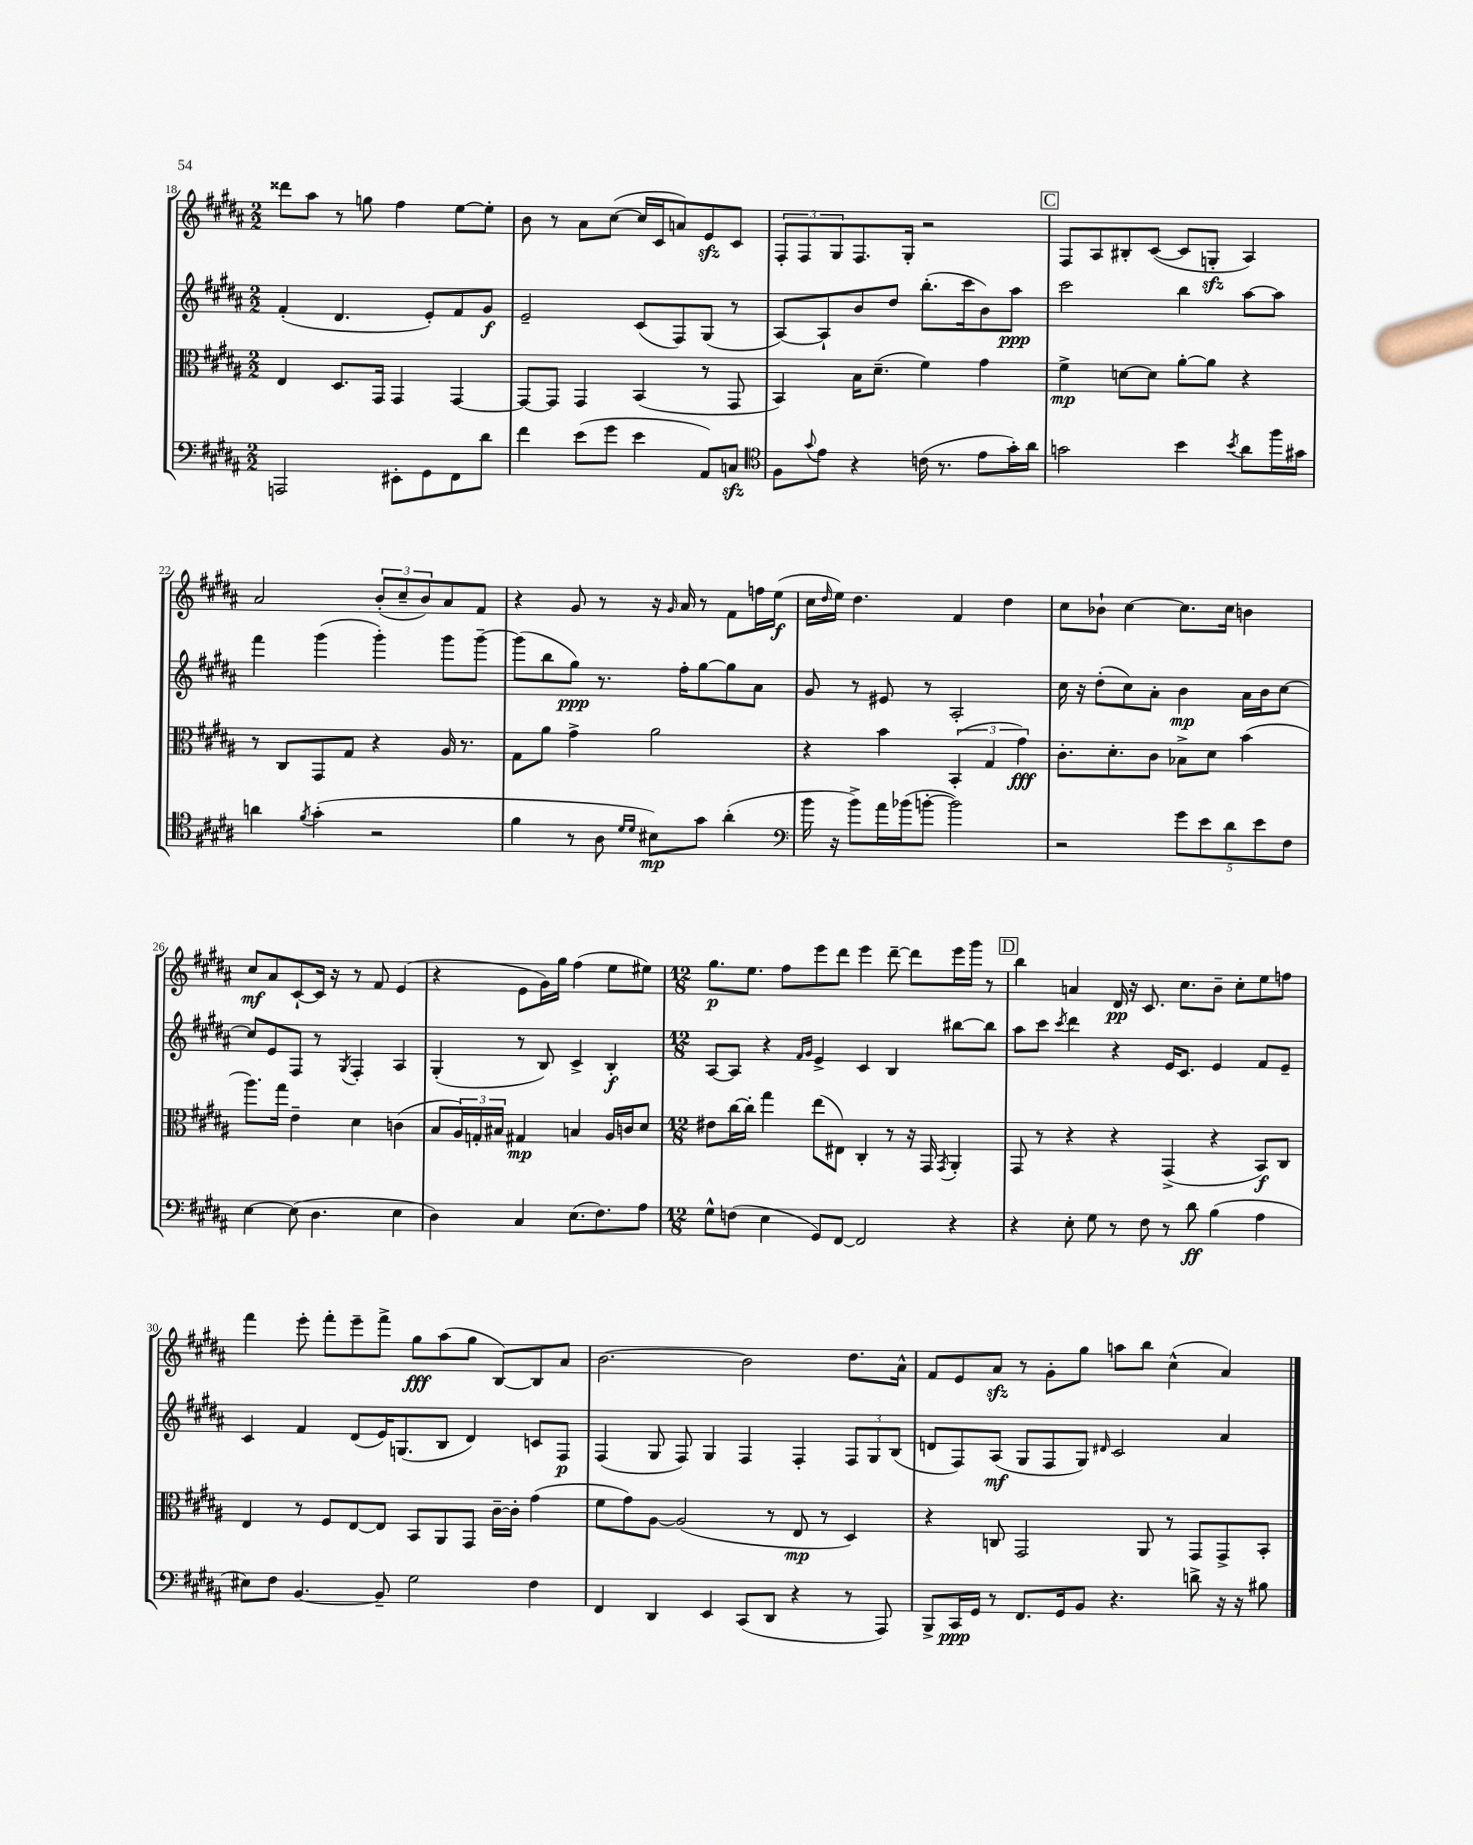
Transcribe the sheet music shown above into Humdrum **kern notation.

**kern	**kern	**kern	**kern
*staff4	*staff3	*staff2	*staff1
*clefF4	*clefC3	*clefG2	*clefG2
*k[f#c#g#d#a#]	*k[f#c#g#d#a#]	*k[f#c#g#d#a#]	*k[f#c#g#d#a#]
*M2/2	*M2/2	*M2/2	*M2/2
2AAA	4E	(4f#'	8ddd##
.	.	.	8aa#
.	8.D#	4.d#	8r
.	.	.	8gg
.	16GG#	.	.
8EE#'	4GG#	.	4ff#
8GG#	.	8e')	.
8FF#	[4GG#	8f#	[8ee
8d#	.	8g#	8ee']
=	=	=	=
4f#	8GG#_	2e~	8b
.	8GG#]	.	8r
(8e	4GG#	.	8a#
8g#	.	.	([8cc#
4e	(4BB	(8c#	16cc#]
.	.	.	16c#
.	.	8F#)	8a)
8AA#)	8r	(8G#	8e
8C	8GG#	8r	8c#
=	=	=	=
*clefC4	*	*	*
8F#	4BB)	[8A#)	12F#'
.	.	.	12F#
8qqg#	.	.	.
8e	.	8A#`]	.
.	.	.	12G#
4r	16B	8b	8.F#
.	(8.d#~	.	.
.	.	8dd#	.
.	.	.	16G#'
(16c	4f#)	(8.bb'	2r
8.r	.	.	.
.	.	16ccc#	.
8e	4g#	8b)	.
16g#')	.	8aa#	.
16a#	.	.	.
=	=	=	=
2g	4f#^	2ccc#	8F#
.	.	.	8A#
.	[8d	.	8B#'
.	8d]	.	([8c#
4b	[8a#'	4bb	8c#]
.	8a#]	.	8G'
8qb	.	.	.
8a#	4r	[8aa#	4A#)
16ff#	.	8aa#]	.
16g#	.	.	.
=	=	=	=
4a	8r	4fff#	2a#
.	8C#	.	.
8qf#	.	.	.
(4g#'	8GG#	(4ggg#	.
.	8G#	.	.
2r	4r	4ggg#')	(12b'
.	.	.	12cc#~
.	.	.	12b)
.	16A#	8ggg#	8a#
.	8.r	.	.
.	.	[8ggg#~	8f#
=	=	=	=
4f#	8G#	(8ggg#]	4r
.	8a#	8bb	.
8r	4g#^	8gg#)	8g#
8A#	.	8.r	8r
16qqd#	.	.	.
16qqd#	.	.	.
8B#)	2a#	.	16r
.	.	.	16qqg#
.	.	16ff#'	16a#
8g#	.	[8gg#	8r
(4a#'	.	8gg#]	8f#
.	.	8a#	16ff
.	.	.	(16ee
=	=	=	=
*clefF4	*	*	*
16b	4r	8g#	16cc#
.	.	.	16qqdd#
16r	.	.	16ee)
8b^)	.	8r	4.dd#
16a#	4b	8e#	.
(16b-	.	.	.
[8b'	.	8r	.
2b])	(6BB'	2A#'	4f#
.	6G#	.	.
.	.	.	4dd#
.	6g#)	.	.
=	=	=	=
2r	8.c#'	16cc#	8cc#
.	.	16r	.
.	.	(8dd#'	8b-`
.	8.d#'	.	.
.	.	8cc#)	[4cc#
.	8c#	8a#'	.
10g#	8B-^	4b	8.cc#]
10e	.	.	.
.	8d#	.	.
.	.	.	16cc#
10d#	.	.	.
.	(4b	16a#	4b
10e	.	.	.
.	.	16b	.
.	.	[8cc#	.
10F#	.	.	.
=	=	=	=
[4E	8.aa#)	8cc#]	8cc#
.	.	8e	8a#
.	16gg#	.	.
(8E]	4e~	8F#	[8c#`
4.D#	.	8r	16c#]
.	.	.	16r
.	.	8qG#	.
.	4d#	4F#'	8r
.	.	.	8f#
4E	(4c	4A#	(4e
=	=	=	=
4D#)	8B	(4G#'	4r
.	24A#)	.	.
.	24G'	.	.
.	24B#	.	.
4C#	4G#	8r	8e
.	.	8B)	16g#)
.	.	.	16gg#
(8.E	4B	4c#^	(4ff#
8.F#)	.	.	.
.	16A#	4B'	8ee
.	16c	.	.
8A#	8d#	.	8ee#)
=	=	=	=
*M12/8	*M12/8	*M12/8	*M12/8
8G#^^	8e#	[8A#	8.gg#
(8F	[16cc#	8A#]	.
.	16cc#']	.	8.ee
4E	4gg#	4r	.
.	.	.	8ff#
.	.	16qqf#	.
.	.	16qqg#	.
8GG#)	(8ee	4e^	8eee
[8FF#	8E#)	.	8ddd#
2FF#]	4C#'	4c#	4eee
.	8r	4B	[8ddd#~
.	16r	.	8ddd#]
.	16GG#	.	.
.	8qGG#	.	.
4r	4AA#'	[8bb#	16eee
.	.	.	16ggg#
.	.	8bb#]	8r
=	=	=	=
4r	8GG#	8aa#	4bb
.	8r	8ccc#	.
.	.	8qccc#	.
8E'	4r	4ddd#	4a
8G#	.	.	.
8r	4r	4r	16d#
.	.	.	16r
8F#	.	.	8.c#
8r	(4GG#^	16e	.
.	.	8.c#	8.cc#
8d#	.	.	.
(4B	4r	4e	8b~
.	.	.	8cc#'
4A#	8BB)	8f#	8ee
.	8C#	8e~	8ff
=	=	=	=
8E#)	4E	4c#	4fff#
8F#	.	.	.
[4.BB	8r	4f#	8eee'
.	8F#	.	8fff#'
.	[8E	(8d#	8eee~
8BB~]	8E]	16e)	8fff#^
.	.	(8.G	.
2G#	8BB	.	8gg#
.	8AA#	8B	(8aa#
.	8GG#	4d#)	8gg#
.	[16c#~	.	[8B)
.	16c#']	.	.
4F#	(4g#	8c	8B]
.	.	8F#	8a#
=	=	=	=
4FF#	8f#	(4F#	[2.b
.	8g#)	.	.
4DD#	[8A#	8G#	.
.	(2A#]	8F#)	.
4EE	.	4G#	.
(8CC#	.	4F#	2b]
8DD#	8r	.	.
4r	8E	4F#'	.
.	8r	.	.
8r	4D#)	12F#	8.dd#
.	.	12G#	.
8AAA#)	.	.	.
.	.	(12B	.
.	.	.	16a#^^
=	=	=	=
8BBB^	4r	8d	8f#
16CC#	.	8F#)	8e
16GG#	.	.	.
8r	8C	(8A#	8a#
8.FF#	2GG#	8G#	8r
.	.	8F#	8g#'
16GG#	.	.	.
8BB	.	8G#)	8gg#
.	.	16qqd#	.
4.r	.	2c#	8aa
.	8AA#	.	8bb
.	8r	.	(4cc#^^
8d^	8GG#	.	.
16r	8GG#^	4a#	4a#)
16r	.	.	.
8B#	8BB'	.	.
==	==	==	==
*-	*-	*-	*-
